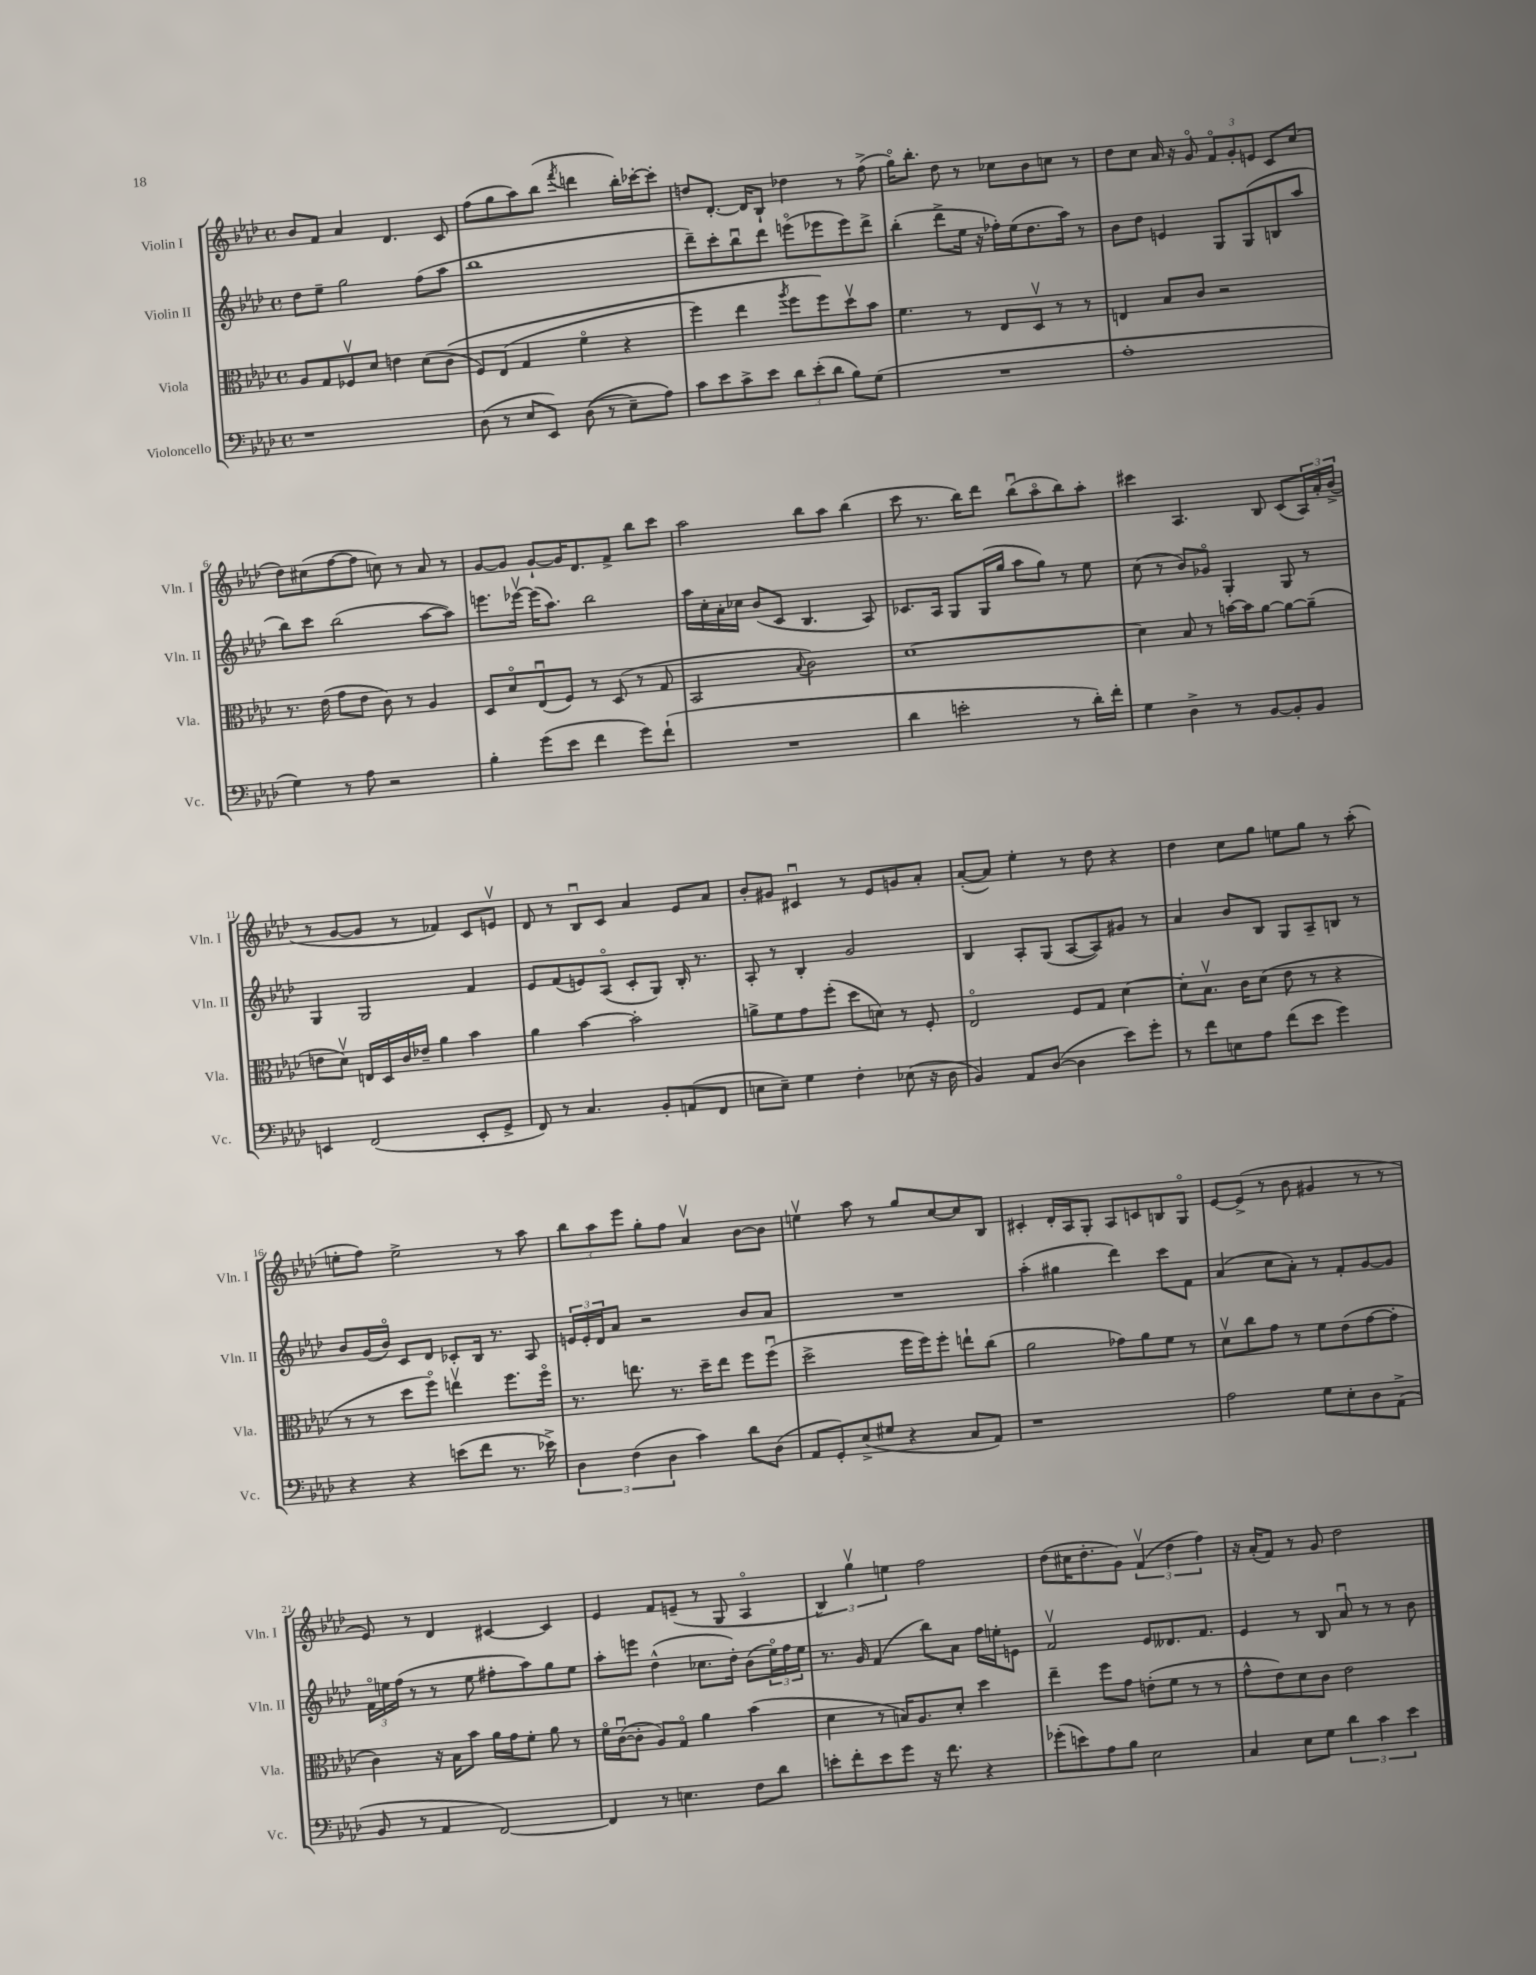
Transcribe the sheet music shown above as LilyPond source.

<<
\new StaffGroup <<
\new Staff = "s0" \with { instrumentName = "Violin I" shortInstrumentName = "Vln. I" } {
    \clef treble \key aes \major \defaultTimeSignature \time 4/4
    bes'8 f'8 aes'4 des'4. c'8 |
    f''8( g''8 aes''8) bes''8( \acciaccatura { f'''8 } d'''4 bes''16-.) ces'''16~-. ces'''8-. |
    d''8 des'8.~-. des'16 bes8-! des''4 r8 f''8->( |
    g''16\flageolet) bes''8.-. des''8 r8 ces''8 bes'8 c''8 r8 |
    des''8 c''8 aes'16 r16 g'8\flageolet \tuplet 3/2 { f'8\flageolet g'8-. e'8 } c'8 c''8( |
    des''8) cis''8( f''8~ f''8 c''8) r8 aes'8 r8 |
    g'8~ g'8 g'8~-! g'16 des'8. f'8-> bes''8 c'''8 |
    aes''2 bes''8 aes''8 bes''4( |
    c'''8 r8. bes''16) des'''8 bes''8\downbow( aes''8\flageolet bes''8) aes''8-. |
    cis'''4 aes4. bes8 c'8( \tuplet 3/2 { aes16) aes'16-. bes'16->( } |
    r8 g'8~ g'8 r8 fes'4) c'8 e'8\upbow |
    des'8 r8 bes8\downbow c'8 aes'4 ees'8 aes'8 |
    bes'8-. gis'8 cis'4\downbow r8 ees'8 g'8 aes'8-. |
    aes'8~-.( aes'8) ees''4-. r8 des''8 r4 |
    des''4 c''8 g''8 e''8 g''8 r8 aes''8-.( |
    e''8-. f''8) e''2-> r8 aes''8 |
    \tuplet 3/2 { bes''8 aes''8 ees'''8 } g''8-. f''8 aes'4\upbow bes'8~ bes'8 |
    e''4\upbow aes''8 r8 g''8 c''8~ c''8 bes8 |
    cis'4-. des'16-. aes16 g8-. aes8 c'8 b8 g8\flageolet |
    ees'8~ ees'8->( r8 bes'8 gis'4 r8 r8 |
    ees'8) r8 des'4 cis'4~ cis'4 |
    ees'4 f'8 e'8--( r8 g8 aes4\flageolet |
    \tuplet 3/2 { bes4) g''4\upbow e''4 } f''2 |
    des''8( cis''16 des''8.-. g'8) \tuplet 3/2 { f'4\upbow( des''4 f''4) } |
    r16 aes'16-.( f'8) r8 g'8 des''2 \bar "|." |
}
\new Staff = "s1" \with { instrumentName = "Violin II" shortInstrumentName = "Vln. II" } {
    \clef treble \key aes \major \defaultTimeSignature \time 4/4
    des''8 ees''8-- g''2 f''8( aes''8 |
    bes''1 |
    des'''8--) c'''8-. bes''8\downbow des'''8 e'''8\flageolet( ees'''8 ees'''8) des'''8-> |
    bes''4-.( des'''8-> ees''16 r16 fes''16-.) ees''16( des''8. aes''16) r8 |
    bes'8 des''8 e'4 g8 g8( b8 aes''8 |
    bes''8) c'''8 bes''2( aes''8~ aes''8) |
    e'''8. ees'''16~\upbow ees'''16( aes''8.) bes''2 |
    aes''16 c''16-. aes'16-. ces''16 bes'8( c'8 bes4. aes8) |
    ces'8. aes16 g8 g16( g''16 aes''8 g''8) r8 ees''8 |
    c''8( r8 bes'8) ges'8\flageolet g4-. g8 r8 |
    g4 g2 f'4 |
    ees'8 f'8( e'8) aes8\flageolet( c'8-. g8) bes16-. r8. |
    aes8-. r8 bes4-. g'2 |
    bes4 aes8-. g8( aes8~ aes8) gis'8 r8 |
    aes'4 bes'8 bes8 g8 aes8-- b8 r8 |
    bes'8 g'16( bes'16\flageolet) c'8 des'8 ces'8-. bes16 r8. aes8 |
    \tuplet 3/2 { e'16 e'16-. des'16 } aes'8 r2 bes'8 aes'8 |
    R1 |
    aes''4-.( gis''4 des'''4) c'''8 f'8 |
    aes'4( c''8 aes'8-.) r8 f'8-. g'8~ g'8 |
    \tuplet 3/2 { f'16\flageolet e''16 f''16( } r8 r8 e''8 fis''8-. aes''8) g''8 e''8 |
    aes''8-. e'''8 des''4-^( ces''8. des''16-.) bes'8( \tuplet 3/2 { ees''16\flageolet) f''16 ees''16 } |
    r8. g'16 f'4( bes''8) aes'8 f''16 e''16-. e'8 |
    f'2\upbow ees'8 deses'8. f'8. |
    ees'4 r8 bes8 aes'8\downbow r8 r8 bes'8 \bar "|." |
}
\new Staff = "s2" \with { instrumentName = "Viola" shortInstrumentName = "Vla." } {
    \clef alto \key aes \major \defaultTimeSignature \time 4/4
    aes8 g8 fes8\upbow des'8 e'4 des'8( c'8\( |
    f8) ees8( g4 f'4\flageolet r4 |
    f''4) ees''4 \acciaccatura { aes''8 } f''8 f''8\) des''8\upbow bes'8 |
    f'4. r8 ees8 des8\upbow r8 r8 |
    e4 bes8 c'8 r2 |
    r8. ees'16( g'8 ees'8 c'8) r8 aes4 |
    des8 des'8\flageolet ees8\downbow( f8) r8 des8( r8 g8 |
    bes,2 \appoggiatura { bes8 } c'2) |
    des'1~ |
    des'4 bes8 r8 b'16~ b'16 aes'8~ aes'8~ aes'8--( |
    e'8 des'8\upbow) e16 des16 c'16 ees'16-- aes'4 bes'4 |
    aes'4 bes'4~ bes'2-. |
    a'8-> f'8 g'8 f''8-.( des''8 d'8) r8 f8-. |
    ees2\flageolet f8 g8 des'4~ |
    des'8-. bes8.\upbow c'16 des'8( ees'8 r8 r4 |
    r8 r8 des''8 f''8\flageolet) e''4\upbow f''8. f''16\flageolet |
    r8. e''8. r8. des''16-- e''8 f''8 f''8\downbow( |
    des''2-> f''16 f''16) f''8-. e''8-! c''8( |
    aes'2 ges'8) aes'8 f'8 r8 |
    des'8\upbow c''8 g'8 r8 f'8 ees'8( g'8~ g'8-. |
    c'4) r16 bes16 bes'8 aes'16 g'16 f'8-. aes'8 r8 |
    f'16\flageolet c'16~\downbow( c'8-. aes8) g8\flageolet aes'4 bes'4( |
    des'4 r8 b16) aes8. des'8-. des''4 |
    ees''4-- f''8 g'8 e'8-.( f'8 r8 r8 |
    g'8-^ ees'8) des'8 c'8 ees'2 \bar "|." |
}
\new Staff = "s3" \with { instrumentName = "Violoncello" shortInstrumentName = "Vc." } {
    \clef bass \key aes \major \defaultTimeSignature \time 4/4
    r1 |
    des8( r8 ees8 ees,8) des8(\( r8 ees8--) aes8\) |
    c'8 ees'8 c'8-> ees'8 \tuplet 3/2 { des'8 ees'8-.( des'8 } bes8) g8( |
    R1 |
    aes1-. |
    g4) r8 aes8 r2 |
    bes4-. g'8( ees'8 f'4 g'8) f'8-!( |
    R1 |
    des'4 e'2-. r8 des'16-.) f'16-. |
    g4 des4-> r8 bes,8~ bes,8-. bes,8 |
    e,4 f,2( e,8-. g,8-> |
    f,8) r8 c4. bes,8-. a,8( f,8 |
    e8 e8--) g4 f4-. ees8( r16 des16 |
    bes,4) aes,8 des8~( des4 ees'8) g'8-. |
    r8 f'8 e8 aes8 f'8( ees'8 g'4) |
    r4 r4 e'8( f'8 r8. ees'16->) |
    \tuplet 3/2 { des4 f4( des4 } c'4) des'8 des8( |
    aes,8 g,8-.) ees8->( gis8 r4 c8 aes,8) |
    r1 |
    aes2 g8 ees8-. des8 aes,8->( |
    bes,8 r8 aes,4 f,2~) |
    f,4 r8 e4. f8 des'8 |
    e'8-. f'8-. e'8 g'8 r16 f'8. r4 |
    ges'8-.( e'8) aes8 bes8 ees2 |
    c4 ees8 g8 \tuplet 3/2 { des'4 c'4 ees'4 } \bar "|." |
}
>>
>>
